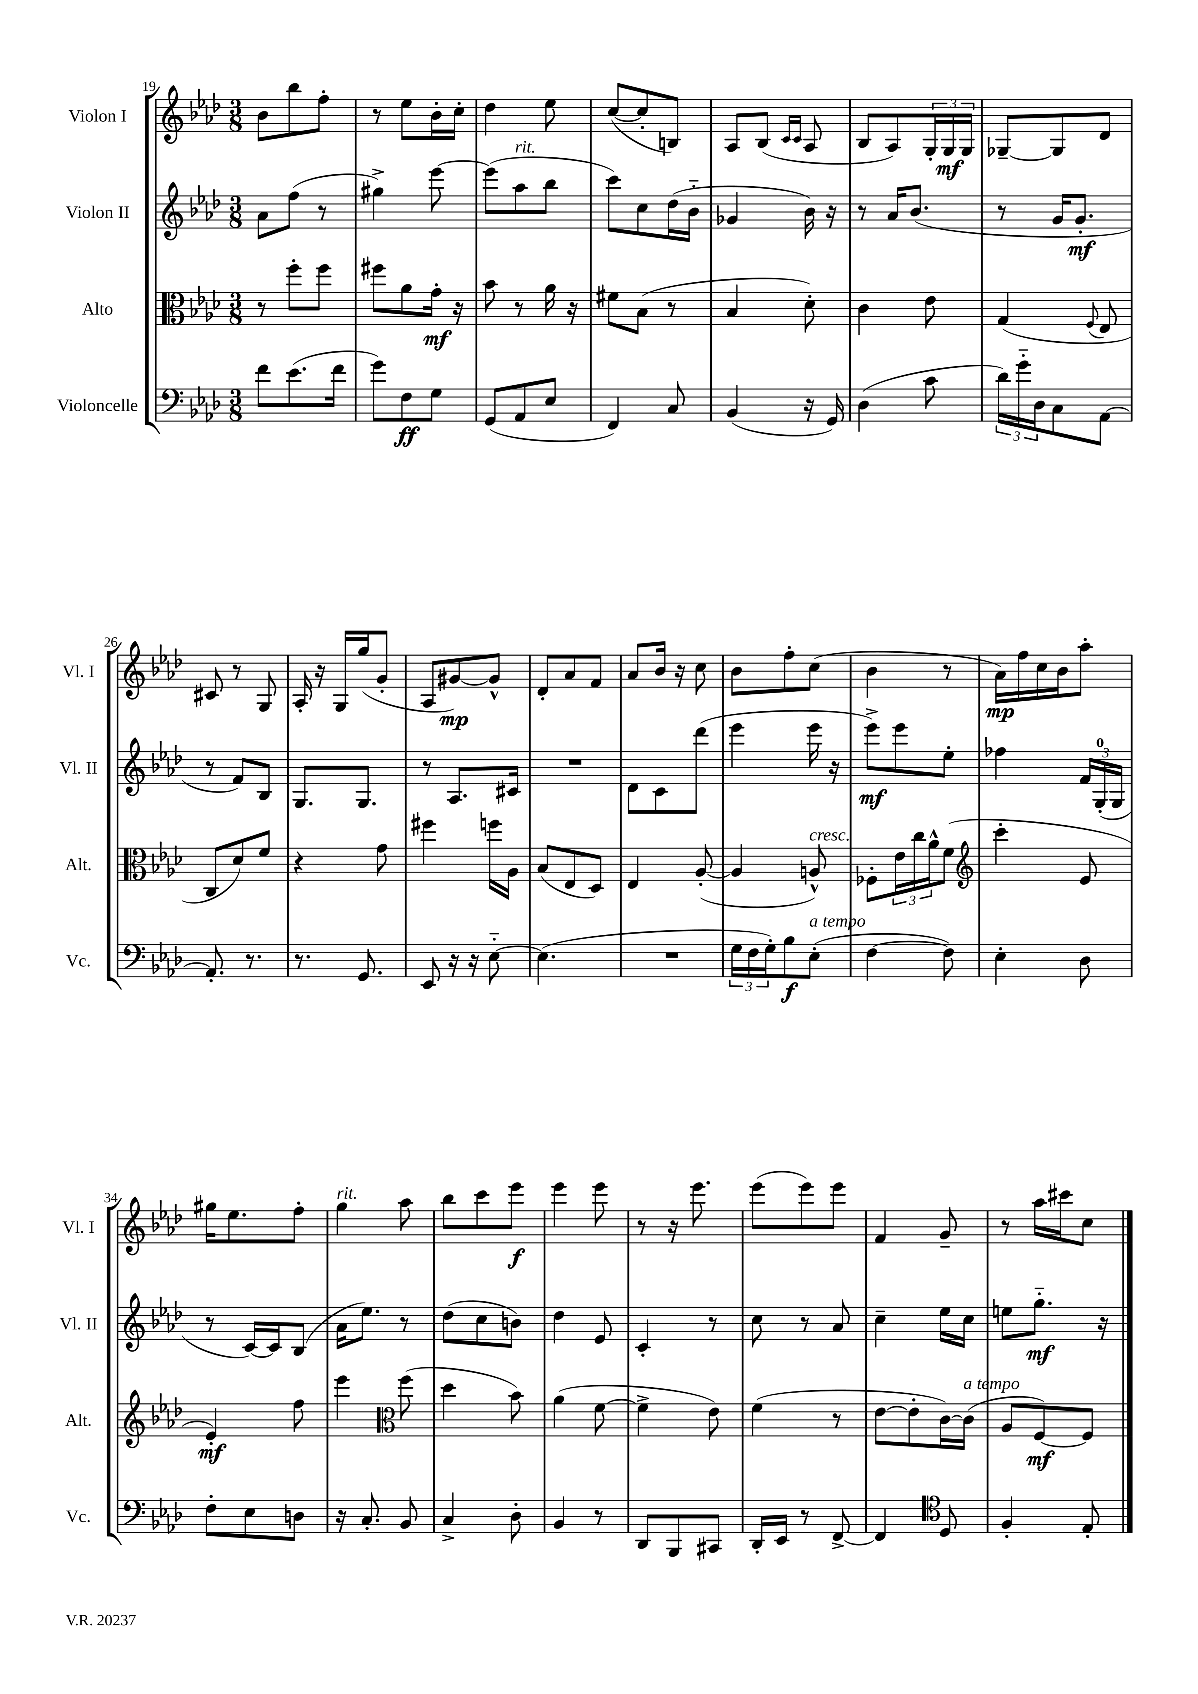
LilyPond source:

<<
\new StaffGroup <<
\new Staff = "s0" \with { instrumentName = "Violon I" shortInstrumentName = "Vl. I" } {
    \clef treble \key aes \major \numericTimeSignature \time 3/8
    bes'8 bes''8 f''8-. |
    r8 ees''8 bes'16-. c''16-. |
    des''4 ees''8 |
    c''8~( c''8-. b8) |
    aes8 bes8( \grace { c'16 c'16 } aes8 |
    bes8 aes8) \tuplet 3/2 { g16-. g16\mf g16 } |
    ges8~-- ges8 des'8 |
    cis'8 r8 g8 |
    aes16-. r16 g16 g''16( g'8-. |
    aes8 gis'8~\mp) gis'8-^ |
    des'8-. aes'8 f'8 |
    aes'8 bes'16 r16 c''8 |
    bes'8 f''8-. c''8( |
    bes'4 r8 |
    aes'16\mp) f''16 c''16 bes'16 aes''8-. |
    gis''16 ees''8. f''8-. |
    g''4^\markup { \italic "rit." } aes''8 |
    bes''8 c'''8 ees'''8\f |
    ees'''4 ees'''8 |
    r8 r16 ees'''8. |
    ees'''8( ees'''8) ees'''8 |
    f'4 g'8-- |
    r8 aes''16 cis'''16 c''8 \bar "|." |
}
\new Staff = "s1" \with { instrumentName = "Violon II" shortInstrumentName = "Vl. II" } {
    \clef treble \key aes \major \numericTimeSignature \time 3/8
    aes'8 f''8( r8 |
    gis''4->) ees'''8~ |
    ees'''8( aes''8^\markup { \italic "rit." } bes''8 |
    c'''8) c''8 des''16( bes'16-_ |
    ges'4 bes'16) r16 |
    r8 aes'16 bes'8.( |
    r8 g'16 g'8.-.\mf |
    r8 f'8) bes8 |
    g8. g8. |
    r8 aes8. cis'16 |
    R4. |
    des'8 c'8 des'''8( |
    ees'''4 ees'''16 r16 |
    ees'''8->\mf) ees'''8 ees''8-. |
    fes''4 \tuplet 3/2 { f'16 g16-0-.( g16 } |
    r8 c'16~) c'16 bes8( |
    aes'16 ees''8.) r8 |
    des''8( c''8 b'8) |
    des''4 ees'8 |
    c'4-. r8 |
    c''8 r8 aes'8 |
    c''4-- ees''16 c''16 |
    e''8 g''8.-_\mf r16 \bar "|." |
}
\new Staff = "s2" \with { instrumentName = "Alto" shortInstrumentName = "Alt." } {
    \clef alto \key aes \major \numericTimeSignature \time 3/8
    r8 f''8-. f''8 |
    fis''8 aes'8 g'16-.\mf r16 |
    bes'8 r8 aes'16 r16 |
    fis'8 bes8( r8 |
    bes4 des'8-.) |
    c'4 ees'8 |
    g4( \appoggiatura { f8 } ees8 |
    c8 des'8) f'8 |
    r4 g'8 |
    fis''4 f''16 aes16 |
    bes8( ees8 des8) |
    ees4 aes8~-.( |
    aes4 a8-^^\markup { \italic "cresc." }) |
    fes8-. \tuplet 3/2 { ees'16 c''16 aes'16-^ } f'8( |
    \clef treble c'''4-. ees'8 |
    ees'4-.\mf) f''8 |
    ees'''4 \clef alto f''8( |
    des''4 bes'8) |
    aes'4( f'8~ |
    f'4-> ees'8) |
    f'4( r8 |
    ees'8~ ees'8-. c'16~) c'16^\markup { \italic "a tempo" }( |
    aes8 f8~\mf) f8 \bar "|." |
}
\new Staff = "s3" \with { instrumentName = "Violoncelle" shortInstrumentName = "Vc." } {
    \clef bass \key aes \major \numericTimeSignature \time 3/8
    f'8 ees'8.( f'16 |
    g'8) f8\ff g8 |
    g,8( aes,8 ees8 |
    f,4) c8 |
    bes,4( r16 g,16) |
    des4( c'8 |
    \tuplet 3/2 { des'16) g'16-_ des16 } c8 aes,8~ |
    aes,8.-. r8. |
    r8. g,8. |
    ees,8 r16 r16 ees8~-_ |
    ees4.( |
    R4. |
    \tuplet 3/2 { g16 f16 g16-.) } bes8\f ees8-.^\markup { \italic "a tempo" }( |
    f4~ f8) |
    ees4-. des8 |
    f8-. ees8 d8 |
    r16 c8.-. bes,8 |
    c4-> des8-. |
    bes,4 r8 |
    des,8 bes,,8 cis,8 |
    des,16-. ees,16 r8 f,8~-> |
    f,4 \clef tenor des8 |
    f4-. ees8-. \bar "|." |
}
>>
>>
\layout { \context { \Score currentBarNumber = #19 } }
